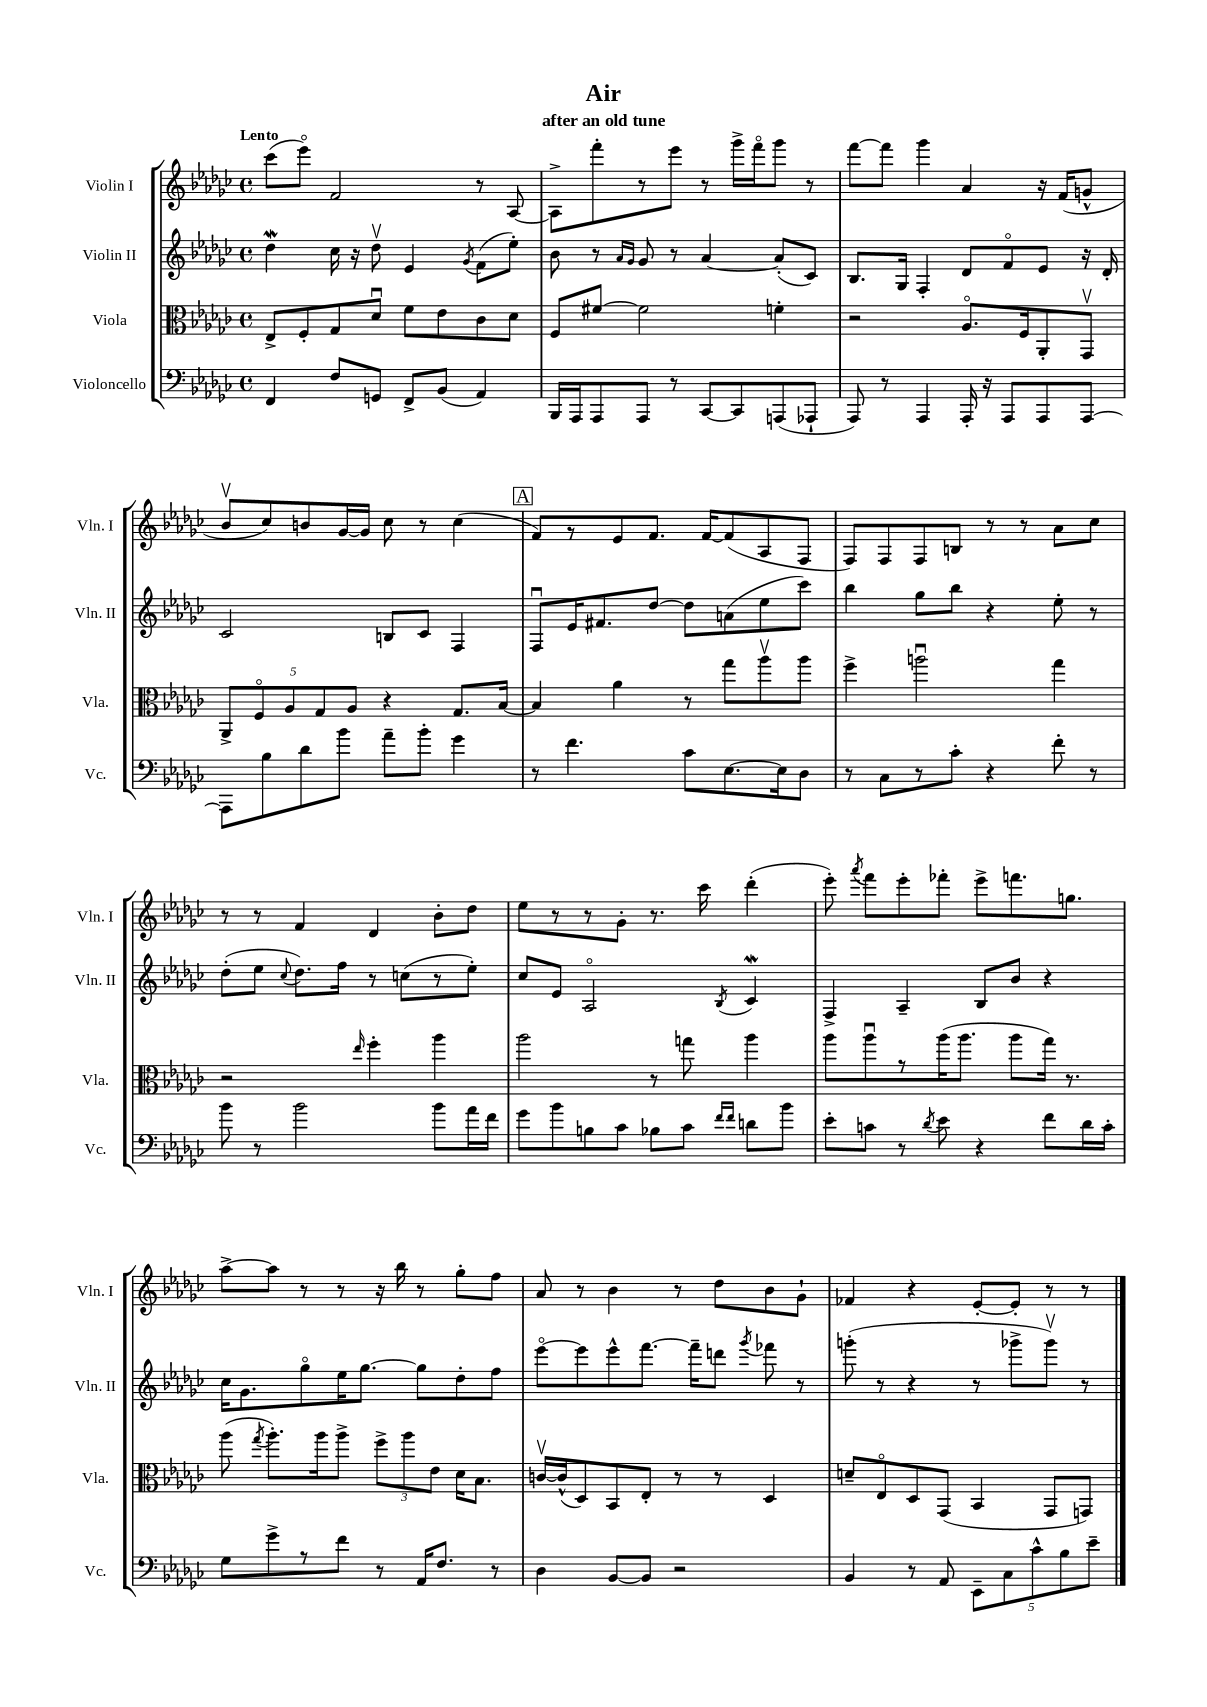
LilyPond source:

\header { title = "Air" subtitle = "after an old tune" }
<<
\new StaffGroup <<
\new Staff = "s0" \with { instrumentName = "Violin I" shortInstrumentName = "Vln. I" } {
    \clef treble \key ges \major \defaultTimeSignature \time 4/4 \tempo "Lento"
    \autoBeamOff ces'''8[( ees'''8]\flageolet) f'2 r8 aes8~ |
    aes8[-> f'''8-. r8 ees'''8] r8 ges'''16[-> f'''16\flageolet ges'''8] r8 |
    f'''8[~ f'''8] ges'''4 aes'4 r16 f'16[( g'8]-^ |
    bes'8[\upbow ces''8) b'8 ges'16~ ges'16] ces''8 r8 ces''4( |
    \mark \markup { \box "A" } f'8[) r8 ees'8 f'8.] f'16[~ f'8( aes8 f8] |
    f8[) f8 f8 b8] r8 r8 aes'8[ ces''8] |
    r8 r8 f'4 des'4 bes'8[-. des''8] |
    ees''8[ r8 r8 ges'8]-. r8. ces'''16 des'''4-.( |
    ees'''8-.) \acciaccatura { aes'''8 } f'''8[ ees'''8-. fes'''8]-. ees'''8[-> f'''8. g''8.] |
    aes''8[~-> aes''8] r8 r8 r16 bes''16 r8 ges''8[-. f''8] |
    aes'8 r8 bes'4 r8 des''8[ bes'8 ges'8]-! |
    fes'4 r4 ees'8[~-. ees'8]-. r8 r8 \bar "|." |
}
\new Staff = "s1" \with { instrumentName = "Violin II" shortInstrumentName = "Vln. II" } {
    \clef treble \key ges \major \defaultTimeSignature \time 4/4
    \autoBeamOff des''4\mordent ces''16 r16 des''8\upbow ees'4 \acciaccatura { ges'8 } f'8[( ees''8]-.) |
    bes'8 r8 \grace { aes'16[ ges'16] } ges'8 r8 aes'4~ aes'8[-.( ces'8]) |
    bes8.[ ges16] f4-. des'8[ f'8\flageolet ees'8] r16 des'16-. |
    ces'2 b8[ ces'8] f4 |
    \mark \markup { \box "A" } f8[\downbow ees'16 fis'8. des''8]~ des''8[ a'8( ees''8 ces'''8]) |
    bes''4 ges''8[ bes''8] r4 ees''8-. r8 |
    des''8[-.( ees''8] \appoggiatura { ces''8 } des''8.[) f''16] r8 c''8[( r8 ees''8]-.) |
    ces''8[ ees'8] aes2\flageolet \acciaccatura { bes8 } ces'4\mordent |
    f4-> aes4-- bes8[ bes'8] r4 |
    ces''16[ ges'8. ges''8\flageolet ees''16 ges''8.]~ ges''8[ des''8-. f''8] |
    ees'''8[~\flageolet ees'''8 ees'''8-^ f'''8.]~ f'''16[-- d'''8] \acciaccatura { ges'''8 } fes'''8 r8 |
    g'''8-.( r8 r4 r8 ges'''8[-> ges'''8]\upbow) r8 \bar "|." |
}
\new Staff = "s2" \with { instrumentName = "Viola" shortInstrumentName = "Vla." } {
    \clef alto \key ges \major \defaultTimeSignature \time 4/4
    \autoBeamOff ees8[-> f8-. ges8 des'8]\downbow f'8[ ees'8 ces'8 des'8] |
    f8[ fis'8]~ fis'2 f'4-. |
    r2 aes8.[\flageolet f16 aes,8-. ges,8]\upbow |
    \tuplet 5/4 { aes,8[-> f8\flageolet aes8 ges8 aes8] } r4 ges8.[ bes16]~ |
    \mark \markup { \box "A" } bes4 aes'4 r8 ges''8[ aes''8\upbow aes''8] |
    f''4-> a''2\downbow ges''4 |
    r2 \grace { ees''16 } f''4-. aes''4 |
    aes''2 r8 g''8 aes''4 |
    aes''8[ aes''8\downbow r8 aes''16( aes''8.] aes''8[ ges''16]) r8. |
    aes''8( \acciaccatura { ges''8 } aes''8.[-.) aes''16 aes''8]-> \tuplet 3/2 { f''8[-> aes''8 ees'8] } des'16[ bes8.] |
    c'16[~\upbow c'16-^( des8) bes,8 ees8]-. r8 r8 des4 |
    d'8[-- ees8\flageolet des8 ges,8]( bes,4 ges,8[ g,8]) \bar "|." |
}
\new Staff = "s3" \with { instrumentName = "Violoncello" shortInstrumentName = "Vc." } {
    \clef bass \key ges \major \defaultTimeSignature \time 4/4
    \autoBeamOff f,4 f8[ g,8] f,8[-> bes,8]( aes,4) |
    bes,,16[ aes,,16 aes,,8 aes,,8] r8 ces,8[~ ces,8 a,,8( aes,,8]-! |
    aes,,8) r8 aes,,4 aes,,16-. r16 aes,,8[ aes,,8 aes,,8]~ |
    aes,,8[ bes8 des'8 bes'8] aes'8[-- bes'8]-. ges'4 |
    \mark \markup { \box "A" } r8 f'4. ces'8[ ees8.~ ees16 des8] |
    r8 ces8[ r8 ces'8]-. r4 f'8-. r8 |
    bes'8 r8 bes'2 bes'8[ aes'16 f'16] |
    ges'8[ bes'8 b8 ces'8] bes8[ ces'8] \grace { f'16[ f'16] } d'8[ bes'8] |
    ees'8[-. c'8] r8 \acciaccatura { des'8 } ees'8 r4 f'8[ des'16 c'16]-. |
    ges8[ ges'8-> r8 f'8] r8 aes,16[ f8.] r8 |
    des4 bes,8[~ bes,8] r2 |
    bes,4 r8 aes,8 \tuplet 5/4 { ees,8[-- ces8 ces'8-^ bes8 ees'8]-- } \bar "|." |
}
>>
>>
\layout { \context { \Score \remove "Bar_number_engraver" } }
